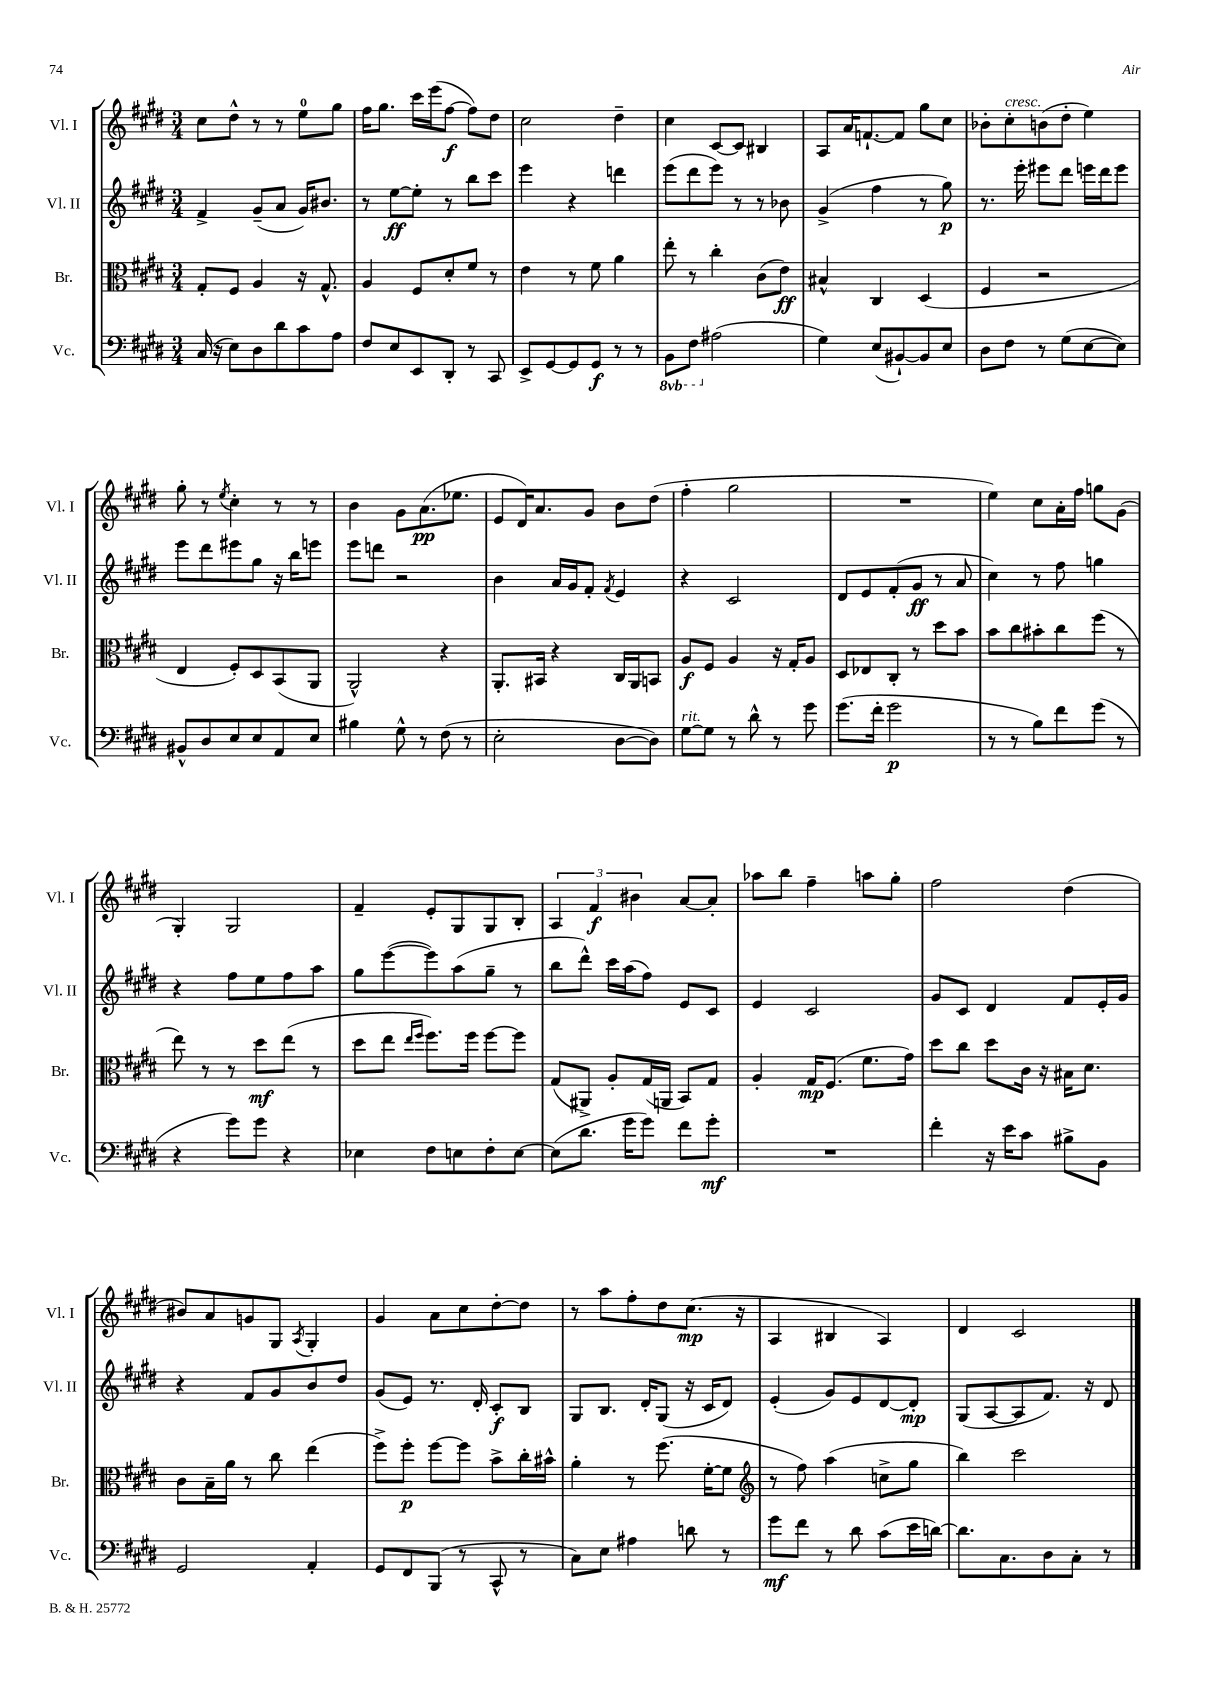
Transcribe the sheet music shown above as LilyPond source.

<<
\new StaffGroup <<
\new Staff = "s0" \with { instrumentName = "Vl. I" shortInstrumentName = "Vl. I" } {
    \clef treble \key e \major \numericTimeSignature \time 3/4
    cis''8 dis''8-^ r8 r8 e''8-0 gis''8 |
    fis''16 gis''8. cis'''16 e'''16( fis''8~\f fis''8) dis''8 |
    cis''2 dis''4-- |
    cis''4 cis'8~ cis'8 bis4 |
    a8 a'16 f'8.~-! f'8 gis''8 cis''8 |
    bes'8-. cis''8-.^\markup { \italic "cresc." } b'8( dis''8-. e''4) |
    gis''8-. r8 \acciaccatura { e''8 } cis''4-. r8 r8 |
    b'4 gis'8 a'8.\pp( ees''8. |
    e'8 dis'16) a'8. gis'8 b'8 dis''8( |
    fis''4-. gis''2 |
    R2. |
    e''4) cis''8 a'16-. fis''16 g''8 gis'8( |
    gis4-.) gis2 |
    fis'4-- e'8-. gis8 gis8 b8-. |
    \tuplet 3/2 { a4 fis'4\f bis'4 } a'8~ a'8-. |
    aes''8 b''8 fis''4-- a''8 gis''8-. |
    fis''2 dis''4( |
    bis'8) a'8 g'8 gis8 \acciaccatura { a8 } gis4-. |
    gis'4 a'8 cis''8 dis''8~-. dis''8 |
    r8 a''8 fis''8-. dis''8 cis''8.\mp( r16 |
    a4 bis4 a4) |
    dis'4 cis'2 \bar "|." |
}
\new Staff = "s1" \with { instrumentName = "Vl. II" shortInstrumentName = "Vl. II" } {
    \clef treble \key e \major \numericTimeSignature \time 3/4
    fis'4-> gis'8--( a'8 gis'16) bis'8. |
    r8 e''8~\ff e''8-. r8 b''8 cis'''8 |
    e'''4 r4 d'''4 |
    e'''8( dis'''8 e'''8) r8 r8 bes'8 |
    gis'4->( fis''4 r8 gis''8\p) |
    r8. e'''16-. eis'''8 dis'''8 e'''16 dis'''16 e'''8 |
    e'''8 dis'''8 eis'''8 gis''8 r16 b''16 e'''8 |
    e'''8 d'''8 r2 |
    b'4 a'16 gis'16 fis'8-. \acciaccatura { fis'8 } e'4 |
    r4 cis'2 |
    dis'8 e'8 fis'8-.( gis'8\ff r8 a'8 |
    cis''4) r8 fis''8 g''4 |
    r4 fis''8 e''8 fis''8 a''8 |
    gis''8 e'''8~( e'''8) a''8( gis''8-- r8 |
    b''8 dis'''8-^) cis'''16 a''16( fis''8) e'8 cis'8 |
    e'4 cis'2 |
    gis'8 cis'8 dis'4 fis'8 e'16-. gis'16 |
    r4 fis'8 gis'8 b'8 dis''8 |
    gis'8( e'8) r8. dis'16-. cis'8-.\f b8 |
    gis8 b8. dis'16-. gis8( r16 cis'16 dis'8) |
    e'4-.( gis'8) e'8 dis'8~ dis'8-.\mp |
    gis8( a8~ a8 fis'8.) r16 dis'8 \bar "|." |
}
\new Staff = "s2" \with { instrumentName = "Br." shortInstrumentName = "Br." } {
    \clef alto \key e \major \numericTimeSignature \time 3/4
    gis8-. fis8 a4 r16 gis8.-^ |
    a4 fis8 dis'8-. fis'8 r8 |
    e'4 r8 fis'8 a'4 |
    e''8-. r8 cis''4-. cis'8( e'8\ff) |
    bis4-^ cis4 dis4( |
    fis4 r2 |
    e4 fis8-.) dis8 b,8( a,8 |
    a,2-^) r4 |
    a,8.-. bis,16 r4 cis16 a,16 b,8 |
    a8\f fis8 a4 r16 gis16-. a8 |
    dis8 ees8 cis8-. r8 dis''8 b'8 |
    b'8 cis''8 bis'8-. cis''8 fis''8( r8 |
    e''8) r8 r8 dis''8\mf e''8( r8 |
    dis''8 e''8 \grace { e''16 fis''16 } fis''8.) fis''16 fis''8~ fis''8 |
    gis8( ais,8->) a8-. gis16( a,16 b,8) gis8 |
    a4-. gis16\mp fis8.( fis'8. gis'16) |
    dis''8 cis''8 dis''8 cis'16 r16 bis16 dis'8. |
    cis'8 b16-- a'16 r8 cis''8 e''4( |
    fis''8->) fis''8-.\p fis''8~ fis''8 b'8-> cis''16-. bis'16-^ |
    a'4-. r8 fis''8.( fis'16~-. fis'8 |
    \clef treble r8 fis''8) a''4( c''8-> gis''8 |
    b''4) cis'''2 \bar "|." |
}
\new Staff = "s3" \with { instrumentName = "Vc." shortInstrumentName = "Vc." } {
    \clef bass \key e \major \numericTimeSignature \time 3/4 \set Staff.ottavationMarkups = #ottavation-simple-ordinals
    cis16( r16 e8) dis8 dis'8 cis'8 a8 |
    fis8 e8 e,8 dis,8-. r8 cis,8 |
    e,8-> gis,8~ gis,8 gis,8\f r8 r8 |
    \ottava #-1 b,,8 fis,8 \ottava #0 ais2( |
    gis4) e8( bis,8~-!) bis,8 e8 |
    dis8 fis8 r8 gis8( e8~ e8) |
    bis,8-^ dis8 e8 e8 a,8 e8 |
    bis4 gis8-^ r8 fis8( r8 |
    e2-. dis8~ dis8) |
    gis8~^\markup { \italic "rit." } gis8 r8 dis'8-^ r8 gis'8 |
    gis'8.( fis'16-. gis'2\p |
    r8 r8 b8) fis'8 gis'8( r8 |
    r4 gis'8) gis'8 r4 |
    ees4 fis8 e8 fis8-. e8~ |
    e8( dis'8. gis'16 gis'8) fis'8 gis'8-.\mf |
    R2. |
    fis'4-. r16 e'16 cis'8 bis8-> b,8 |
    gis,2 a,4-. |
    gis,8 fis,8 b,,8( r8 cis,8-^ r8 |
    cis8) e8 ais4 d'8 r8 |
    gis'8\mf fis'8 r8 dis'8 cis'8( e'16 d'16~) |
    d'8. cis8. dis8 cis8-. r8 \bar "|." |
}
>>
>>
\layout { \context { \Score \remove "Bar_number_engraver" } }
